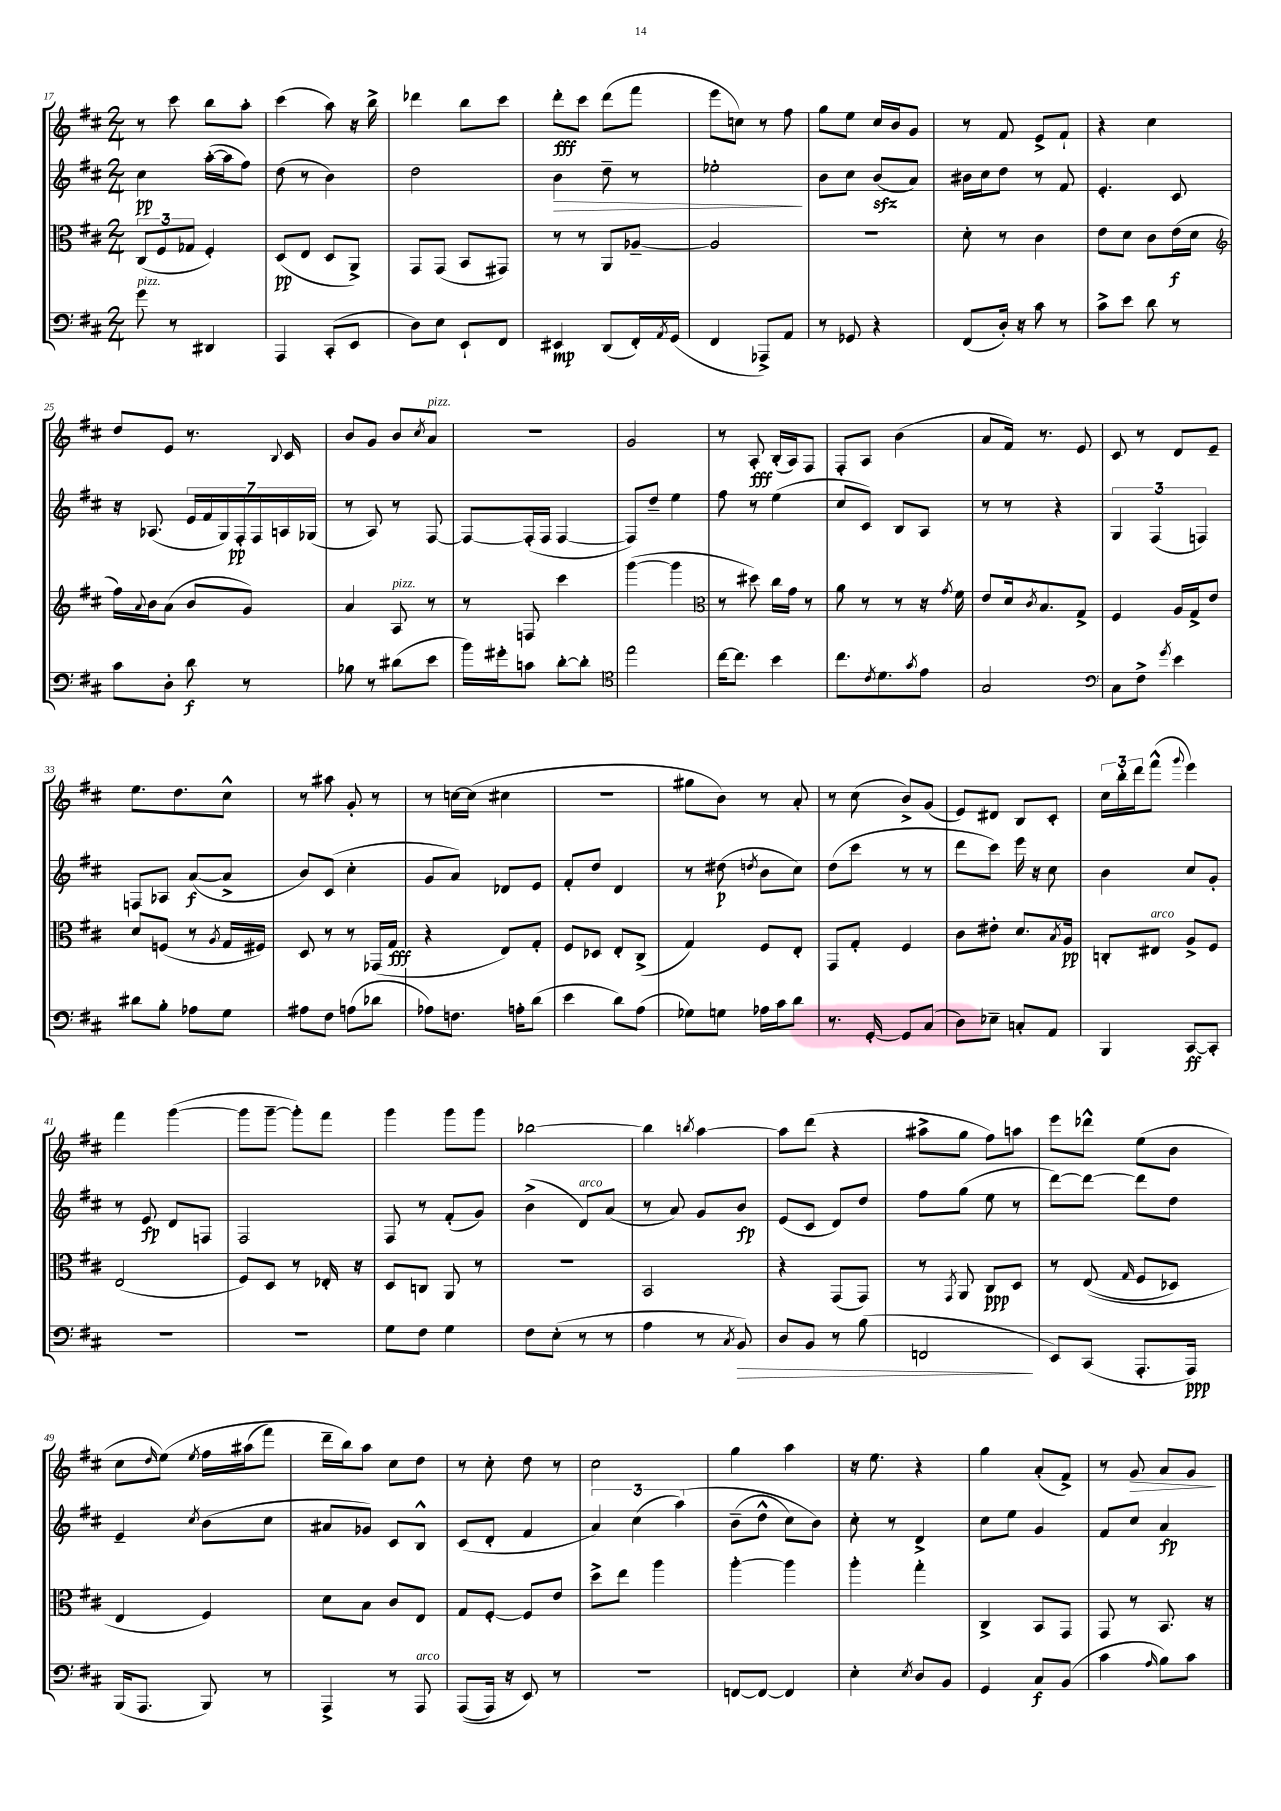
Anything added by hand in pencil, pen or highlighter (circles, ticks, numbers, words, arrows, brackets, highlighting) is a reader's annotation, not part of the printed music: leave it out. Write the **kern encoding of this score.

**kern	**kern	**kern	**kern
*staff4	*staff3	*staff2	*staff1
*clefF4	*clefC3	*clefG2	*clefG2
*k[f#c#]	*k[f#c#]	*k[f#c#]	*k[f#c#]
*M2/4	*M2/4	*M2/4	*M2/4
8g\	(12C#/L	4cc#\	8r
.	12F#/	.	.
8r	.	.	8ccc#\
.	12G-/J	.	.
4DD#/	4F#'/)	([16aa'\LL	8bb\L
.	.	16aa\]J	.
.	.	8ff#\J)	8aa'\J
=	=	=	=
4AAA/	(8D/L	(8dd\	(4ccc#\
.	8E/J	8r	.
(8CC#'/L	8D/L	4b\)	8aa\)
8EE/J	8AA^/J)	.	16r
.	.	.	16bb^\
=	=	=	=
8D\L)	8GG/L	2dd\	4ddd-\
8E\J	(8GG/J	.	.
8EE`/L	8BB/L	.	8bb\L
8FF#/J	8GG#/J)	.	8ccc#\J
=	=	=	=
4EE#/	8r	4b\	8ddd'\L
.	8r	.	8ccc#\J
(8DD/L	8AA/L	8dd~\	(8ddd\L
16FF#'/L)	[8A-~/J	8r	8fff#\J
8qAA/	.	.	.
(16GG/JJ	.	.	.
=	=	=	=
4FF#/	2A-/]	2ee-'\	8eee\L
.	.	.	8cc\J)
8AAA-^/L)	.	.	8r
8AA/J	.	.	8ff#\
=	=	=	=
8r	2r	8b\L	8gg\L
8GG-/	.	8cc#\J	8ee\J
4r	.	(8b/L	16cc#/LL
.	.	.	16b/J
.	.	8a/J)	8g/J
=	=	=	=
(8FF#/L	8d'\	16b#\LL	8r
.	.	16cc#\J	.
16D'/Jk)	8r	8dd\J	8f#/
16r	.	.	.
8c#\	4c#\	8r	8e^/L
8r	.	8f#/	8f#`/J
=	=	=	=
8c#^\L	8e\L	4.e'/	4r
8e\J	8d\J	.	.
8d\	8c#\L	.	4cc#\
8r	(16e\L	8c#/	.
.	16d\JJ	.	.
=	=	=	=
*	*clefG2	*	*
8c#\L	16ff#\LL)	16r	8dd/L
.	8qqa/	.	.
.	16b\J	(8.A-/	.
8D'\J	(8a\J	.	8e/J
8d\	8b/L	28e/LL	8.r
.	.	28f#/	.
.	.	28G/)	.
.	.	28F#'/	.
8r	8g/J)	.	.
.	.	28F#/	.
.	.	28A/	.
.	.	.	8qqB/
.	.	.	16c#/
.	.	(28G-/JJ	.
=	=	=	=
8B-\	4a/	8r	8b/L
8r	.	8A/)	8g/J
(8d#\L	8A/	8r	8b/L
.	.	.	8qcc#/
8e\J	8r	[8F#/	8a/J
=	=	=	=
16b\LL)	8r	8F#/_L	2r
16g#'\J	.	.	.
8c\J	8F/	(16F#'/]L	.
.	.	16F#/JJ	.
[8d'\L	4ccc#\	[4F#/	.
8d'\]J	.	.	.
=	=	=	=
*clefC4	*	*	*
2ee\	([4ggg\	8F#/]L)	2g/
.	.	8dd~/J	.
.	4ggg\]	4ee\	.
=	=	=	=
*	*clefC3	*	*
[16cc#\LK	8r	8ff#\	8r
8.cc#\]J	.	.	.
.	8dd#\)	8r	8A'/
4b\	16cc#\LL	(4ee\	(16B'/LL
.	16g\JJ	.	16A/J)
.	8r	.	8F#/J
=	=	=	=
8.cc#\L	8a\	8cc#/L	8F#'/L
.	8r	8c#/J)	8A/J
8qc#/	.	.	.
8.d\	.	.	.
.	8r	8B/L	(4b\
8qg/	.	.	.
8e\J	16r	8A/J	.
.	8qg/	.	.
.	16f#\	.	.
=	=	=	=
2G/	8e/L	8r	8a/L
.	16d/k	8r	16f#/Jk)
.	8qc#/	.	.
.	8.B/	.	8.r
.	.	4r	.
.	8G^/J	.	8e/
=	=	=	=
*clefF4	*	*	*
8C#\L	4F#/	6G/	8c#/
8F#^\J	.	.	8r
.	.	(6F#/	.
8qg/	.	.	.
4e\	16A/LL	.	8d/L
.	16G^/J	.	.
.	.	6F/)	.
.	8e/J	.	8e~/J
=	=	=	=
8d#\L	8d/L	8F/L	8.ee\L
8B'\J	(8F/J	8A-/J	.
.	.	.	8.dd\
8A-\L	8r	([8a/L	.
.	8qA/	.	.
8G\J	16G/LL	8a^/]J	8cc#^^\J
.	16F#/JJ)	.	.
=	=	=	=
8A#\L	8D/	8b/L)	8r
8F#\J	8r	(8c#/J	8aa#\
(8A\L	8r	4cc#'\	8g'/
8d-\J	(16GG-/LL	.	8r
.	16G/JJ	.	.
=	=	=	=
8A-\L)	4r	8g/L	8r
8.F\J	.	8a/J)	[16cc\LL
.	.	.	(16cc\]JJ
.	8E/L)	8d-/L	4cc#\
16A'\LK	.	.	.
(8d\J	8G'/J	8e/J	.
=	=	=	=
4e\	8F#/L	8f#'/L	2r
.	8D-/J	8dd/J	.
8d\L)	8E'/L	4d/	.
(8A\J	(8C#^/J	.	.
=	=	=	=
8G-\L)	4G/)	8r	8gg#\L
8G\J	.	(8dd#\	8b\J)
.	.	8qdd/	.
16A-\LL	8F#/L	8b\L	8r
16c#\J	.	.	.
8d\J	8E'/J	8cc#\J)	8a'/
=	=	=	=
8.r	8GG/L	(8dd\L	8r
.	8G'/J	8ccc#\J	(8cc#\
[16GG'/	.	.	.
8GG/]L	4F#/	8r	8b^/L)
(8C#/J	.	8r	(8g/J
=	=	=	=
8D\L)	8c#\L	8ddd\L	8e/L)
8E-~\J	8e#'\J	8ccc#\J)	8d#/J
8C'/L	8.d/L	16eee\	8B/L
.	.	16r	.
8AA/J	.	8cc#\	8c#'/J
.	8qB/	.	.
.	16A/Jk	.	.
=	=	=	=
4BBB/	8C'/L	4b\	24cc#\LL
.	.	.	24bb'\
.	.	.	24ddd\J
.	8E#/J	.	(8fff#^^\J
.	.	.	8qqggg/
[8CC#/L	8A^/L	8cc#/L	4eee\)
8CC#'/]J	8F#/J	8g'/J	.
=	=	=	=
2r	(2E/	8r	4fff#\
.	.	8e/	.
.	.	8d/L	([4ggg\
.	.	8F/J	.
=	=	=	=
2r	8F#/L)	2F#/	8ggg\]L
.	8D/J	.	[8ggg~\J
.	8r	.	8ggg'\]L)
.	16E-'/	.	8fff#\J
.	16r	.	.
=	=	=	=
8G\L	8D/L	8F#/	4ggg\
8F#\J	8C/J	8r	.
4G\	8AA/	(8f#'/L	8ggg\L
.	8r	8g/J)	8ggg\J
=	=	=	=
8F#\L	2r	(4b^\	[2bb-\
(8E'\J	.	.	.
8r	.	8d/L)	.
8r	.	(8a/J	.
=	=	=	=
4A\	2BB/	8r	4bb-\]
.	.	8a/)	.
.	.	.	8qbb/
8r	.	8g/L	[4aa\
8qC#/	.	.	.
8BB/)	.	8b/J	.
=	=	=	=
8D/L	4r	(8e/L	8aa\]L
8BB/J	.	8c#/J	(8ddd\J
8r	(8GG/L	8d/L)	4r
(8B\	8GG/J)	8dd/J	.
=	=	=	=
2FF/	8r	8ff#\L	8aa#^\L
.	8qGG/	.	.
.	8AA/	(8gg\J	8gg\J
.	8C#/L	8ee\	8ff#\L)
.	8D/J	8r	8aa\J
=	=	=	=
8EE/L)	8r	[8ddd\L)	8eee\L
(8CC#/J	&((8E/	8ddd\_J	8ddd-^^\J
.	16qqG/	.	.
8.AAA'/L	8F#/L	8ddd\]L	(8ee\L
.	8D-/J)	8dd\J	8b\J
16AAA/Jk)	.	.	.
=	=	=	=
(16BBB/LK	4E/	4e~/	8cc#\L
8.AAA/J	.	.	.
.	.	.	16qqdd/
.	.	.	&(8ee\J)
.	.	8qcc#/	8qee/
8BBB/)	4F#/&)	(8b\L	16ff#\LL
.	.	.	(16aa#\J
8r	.	8cc#\J	8fff#\J)
=	=	=	=
4AAA^/	8d\L	8a#/L	16ddd~\LL
.	.	.	16bb\J&)
.	8B\J	8g-/J)	8aa\J
8r	8c#/L	8c#/L	8cc#\L
8AAA/	8E/J	8B^^/J	8dd\J
=	=	=	=
&((8AAA/L	8G/L	(8c#/L	8r
16AAA/Jk)	[8F#'/J	8d'/J	8cc#'\
16r	.	.	.
8EE/&)	8F#/]L	4f#/	8dd\
8r	8e/J	.	8r
=	=	=	=
2r	8dd^\L	6a/)	2cc#\
.	8ee\J	.	.
.	.	(6cc#\	.
.	4aa\	.	.
.	.	&(6aa\)	.
=	=	=	=
[8FF/L	[4aa'\	(8b~\L	4gg\
8FF/_J	.	8dd^^\J	.
4FF/]	4aa\]	8cc#\L)	4aa\
.	.	8b\J&)	.
=	=	=	=
4E'\	4aa'\	8cc#'\	16r
.	.	.	8.ee\
.	.	8r	.
8qE/	.	.	.
8D/L	4gg'\	4d^/	4r
8BB/J	.	.	.
=	=	=	=
4GG/	4C#^/	8cc#\L	4gg\
.	.	8ee\J	.
8C#/L	8BB/L	4g/	(8a'/L
(8BB/J	8GG/J	.	8f#^/J)
=	=	=	=
4c#\	8GG/	8f#/L	8r
.	8r	8cc#/J	8g/
16qqA/	.	.	.
8B\L)	8.BB/	4a/	8a/L
8c#\J	.	.	8g/J
.	16r	.	.
==	==	==	==
*-	*-	*-	*-
